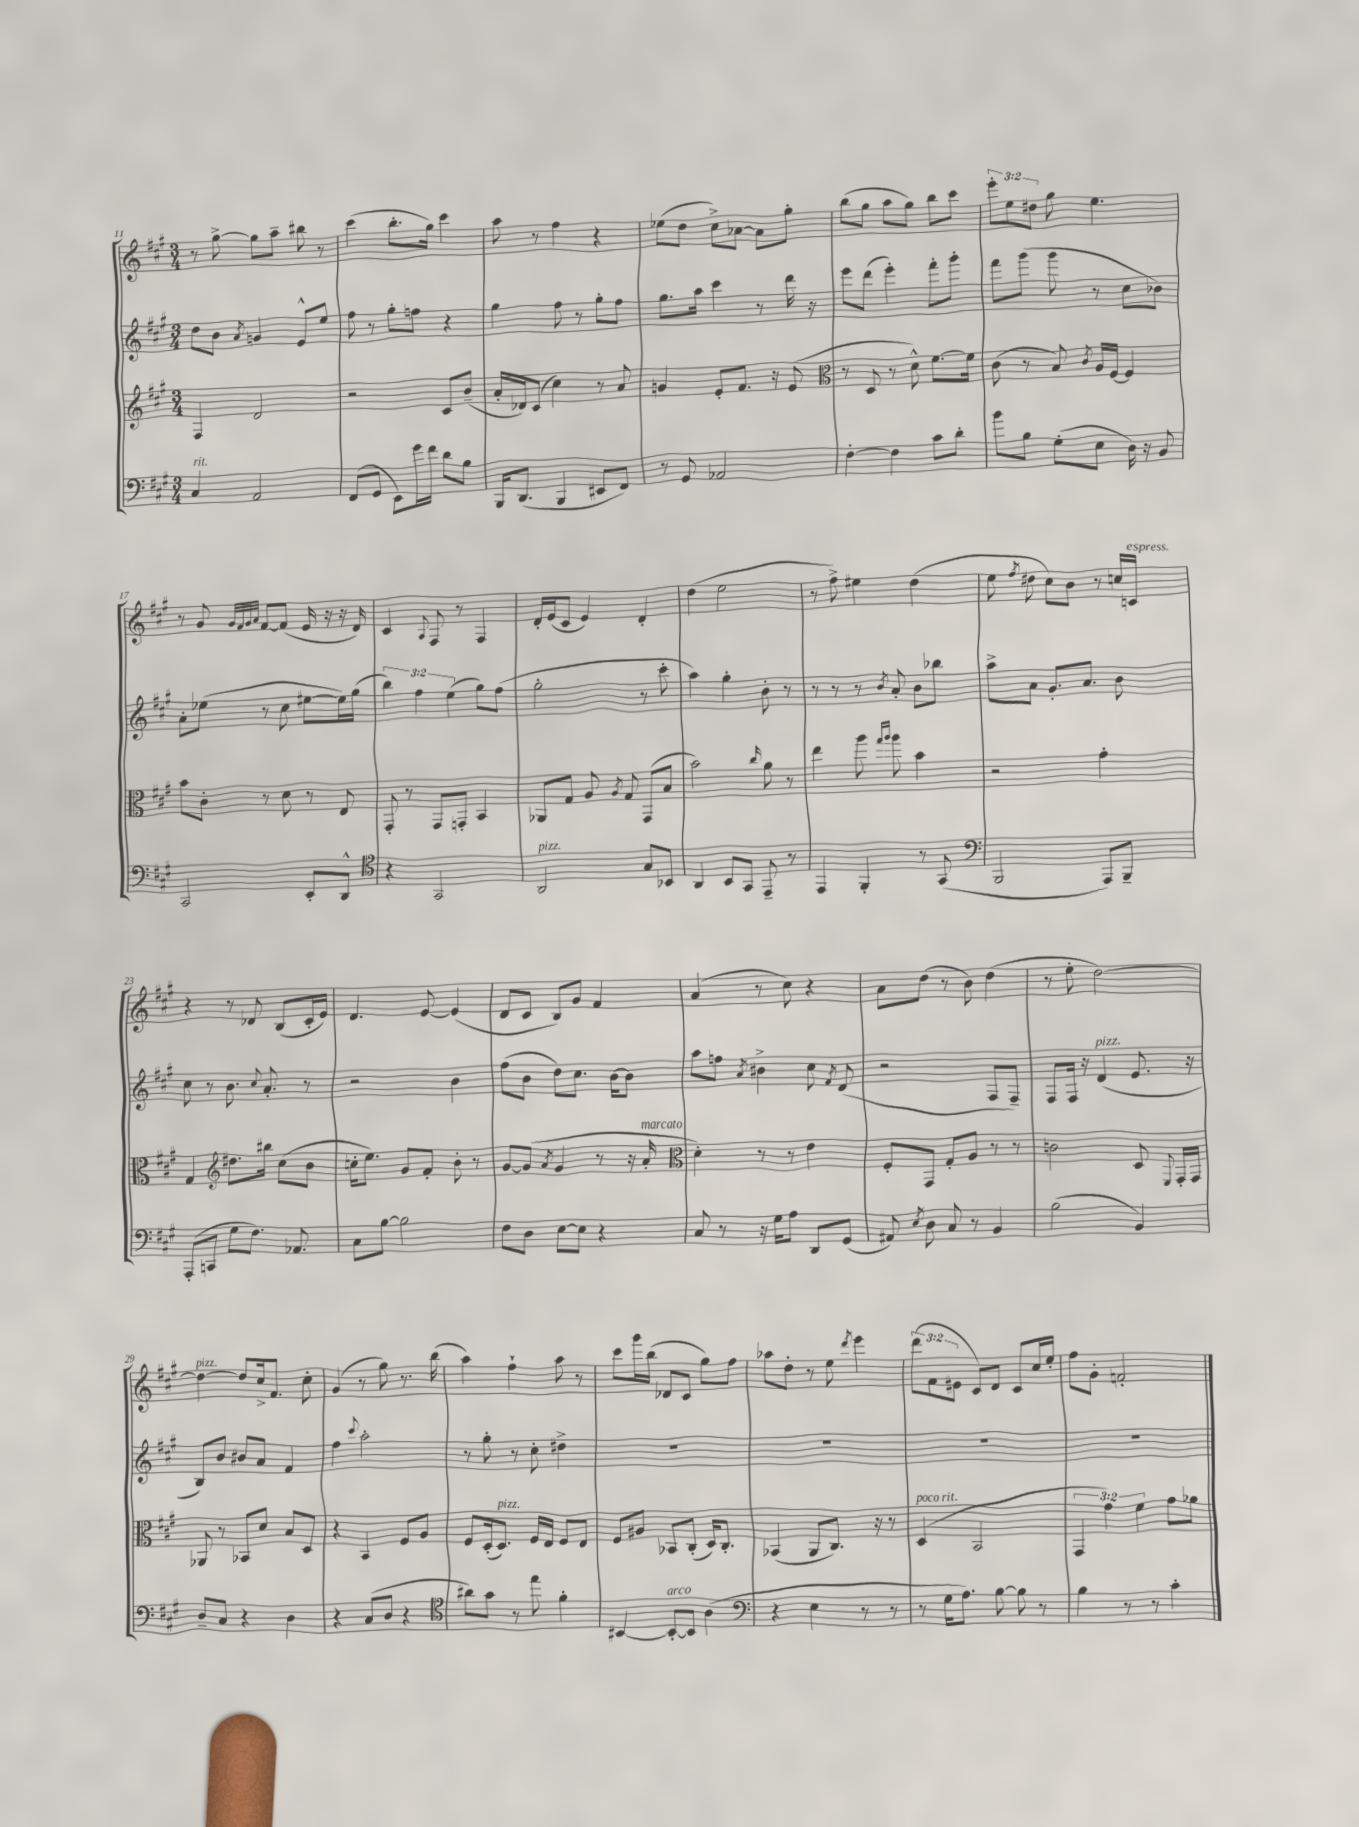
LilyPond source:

<<
\new StaffGroup <<
\new Staff = "s0" {
    \clef treble \key a \major \numericTimeSignature \time 3/4 \override Staff.TupletNumber.text = #tuplet-number::calc-fraction-text
    \autoBeamOff r8 gis''8~-> gis''8[ a''8]-- bis''8 r8 |
    cis'''4( b''8.[-. gis''16]) cis'''4 |
    a''8 r8 fis''4 r4 |
    ees''8[( d''8] cis''8[->) aes'8]~ aes'8[ gis''8]-. |
    b''8[( gis''8] a''8[ gis''8]) b''8[ cis'''8] |
    \tuplet 3/2 { e'''8[-. e''8 dis''8] } gis''8 e''4. |
    r8 gis'8 \grace { gis'32[ fis'32 gis'32 a'32] } fis'8[~ fis'8]( e'16 r16 r16 d'16) |
    cis'4 \appoggiatura { a8 } fis8 r8 fis4 |
    d'16[-. e'16( cis'8] e'4) d'4-. |
    d''4( e''2 |
    r8 fis''8->) eis''4 d''4( |
    e''8 \acciaccatura { fis''8 } dis''8 cis''8[) b'8] r8 c''16[ c'16]^\markup { \italic "espress." } |
    r4 r8 des'8 b8[( cis'16-. e'16]) |
    d'4. e'8~ e'4( |
    d'8[ cis'8] b8[) gis'8] fis'4 |
    a'4( r8 cis''8) r4 |
    a'8[ d''8]( r8 b'8) d''4( |
    r8 e''8-. d''2~) |
    d''4~^\markup { \italic "pizz." } d''8[ cis''16-> fis'8.] cis''8-. |
    gis'4( r8 gis''8) r8. b''16( |
    a''4) fis''4-! a''8 r8 |
    cis'''8[ gis'''16 b''16]( des'8[ cis'8] gis''8[) fis''8] |
    aes''8[ d''8]-. r8 e''8 \acciaccatura { d'''8 } e'''4 |
    \tuplet 3/2 { d'''8[( fis'8 eis'8] } cis'8[) d'8] cis'8[ cis''16 e''16]-. |
    fis''8[ gis'8]-. f'2-. \bar "|." |
}
\new Staff = "s1" {
    \clef treble \key a \major \numericTimeSignature \time 3/4 \override Staff.TupletNumber.text = #tuplet-number::calc-fraction-text
    \autoBeamOff d''8[ b'8] \acciaccatura { a'8 } g'4 e'8[-^ e''8] |
    fis''8 r8 gis''8[-. f''8] r4 |
    gis''4 fis''8 r8 gis''8[-. fis''8] |
    gis''8.[ a''16] cis'''4 r8 d'''16 r16 |
    e'''8[ d'''8]( e'''4-.) fis'''8[-. gis'''8]-. |
    fis'''8[ gis'''8]( gis'''8 r8 cis''8[ bes'8]) |
    a'8[-. ees''8]( r8 cis''8 eis''8[~ eis''16) gis''16]( |
    \tuplet 3/2 { b''4) fis''4 e''4( } gis''8[) fis''8]( |
    gis''2-. r8 cis'''8-. |
    a''4) gis''4-. b'8-. r8 |
    r8 r8 r8 \acciaccatura { b'8 } a'8-. b'8[ bes''8] |
    a''8[-> a'8] gis'8.[-. a'8.] b'8 |
    cis''8 r8 b'8. \appoggiatura { cis''8 } a'8.-. r8 |
    r2 b'4 |
    fis''8[( b'8] d''8[) cis''8.] b'16[~ b'8] |
    a''8[ f''8] \acciaccatura { a'8 } bis'4-> cis''8 \acciaccatura { fis'8 } d'8( |
    r2 fis8[ fis8]--) |
    fis8[ fis16] r16 d'4^\markup { \italic "pizz." }( e'8. r16 |
    b8[) b'8] bis'8[ a'8] fis'4 |
    fis''4 \appoggiatura { cis'''8 } a''2-. |
    r8 gis''8-. r8 cis''8-. dis''4-> |
    R2. |
    R2. |
    R2. |
    R2. \bar "|." |
}
\new Staff = "s2" {
    \clef treble \key a \major \numericTimeSignature \time 3/4 \override Staff.TupletNumber.text = #tuplet-number::calc-fraction-text
    \autoBeamOff fis4 d'2 |
    r2 cis'8[ b'8]--( |
    a'16[-. des'16) cis'8]( cis''4) r8 a'8 |
    g'4 e'8[-. fis'8.] r16 e'8( |
    \clef alto r8 d8 r8 d'8-^) fis'8.[~ fis'16] |
    cis'8( r8 b8) \acciaccatura { cis'8 } a16[ fis16]~ fis4 |
    b'8[ cis'8]-. r8 d'8 r8 e8 |
    gis,8-. r8 gis,8[ g,8]-. b,4 |
    aes,8[ gis8] a8 \acciaccatura { a8 } gis8 gis,8[( b8] |
    b'2) \grace { cis''16 } a'8 r8 |
    e''4 a''8 \grace { gis''16[ a''16] } a''8 b'4 |
    r2 gis'4-. |
    gis4 \clef treble dis''8.[ bis''16] cis''8[( b'8] |
    c''16[-. e''8.]) gis'8[ fis'8]-. b'8-. r8 |
    gis'8[~ gis'8]( \acciaccatura { a'8 } gis'4 r8 r16 a'16-.^\markup { \italic "marcato" } |
    \clef alto d'4-.) r8 r8 e'4 |
    fis8[-. gis,8] gis8[-. a8] r8 r8 |
    c'2 d8 \appoggiatura { fis,8 } gis,16[-. gis,16] |
    aes,8 r8 bes,8[ d'8] b8[ d8] |
    r4 b,4 fis8[ a8] |
    fis8[ d16-.( d8.]^\markup { \italic "pizz." }) fis16[ e16] fis8[ e8] |
    fis8[ ais8] bes,8[ cis8]-.( d16[) cis8.]-. |
    bes,4( a,8[ cis8.]) r16 r8 |
    d4^\markup { \italic "poco rit." }( b,2 |
    \tuplet 3/2 { gis,4 gis'4) fis'4 } gis'8[ aes'8] \bar "|." |
}
\new Staff = "s3" {
    \clef bass \key a \major \numericTimeSignature \time 3/4
    \autoBeamOff cis4^\markup { \italic "rit." } a,2 |
    fis,8[( gis,8] e,8[) gis'16 fis'16] d'8[ b8] |
    b,,16[ d,8.]( b,,4 eis,8[ fis,8]) |
    r8 gis,8 aes,2 |
    fis4~-. fis4 cis'8[ d'8]-. |
    b'8[ b8] gis8[-.( e8] d16) r16 b,8 |
    cis,2 e,8[-. d,8]-^ |
    \clef tenor r4 gis,2 |
    a,2^\markup { \italic "pizz." } gis8[ bes,8] |
    a,4 b,8[ gis,8] e,8-- r8 |
    e,4 fis,4-. r8 gis,8( |
    \clef bass b,,2 a,,8[) b,,8]-- |
    a,,8[-.( c,8] gis8[ fis8.]) aes,8. |
    cis8[ b8]~ b2 |
    fis8[ d8] e8[~ e8] r4 |
    cis8 r8 r16 gis16[ a8] d,8[ gis,8]( |
    ais,8) \acciaccatura { e8 } d8 cis8 r8 b,4 |
    b2( b,4) |
    d8[-- cis8] r4 d4 |
    r4 cis8[( d8] r4 |
    \clef tenor ais'8[) gis'8] r8 e''8 fis'4-. |
    bis,4~ bis,8[~-.^\markup { \italic "arco" } bis,8] a4( |
    \clef bass r4 e4 r8 r8 |
    r8 gis16[ a8.]) b8~ b8 r8 |
    b4 r8 r8 cis'4-. \bar "|." |
}
>>
>>
\layout { \context { \Score currentBarNumber = #11 } }
